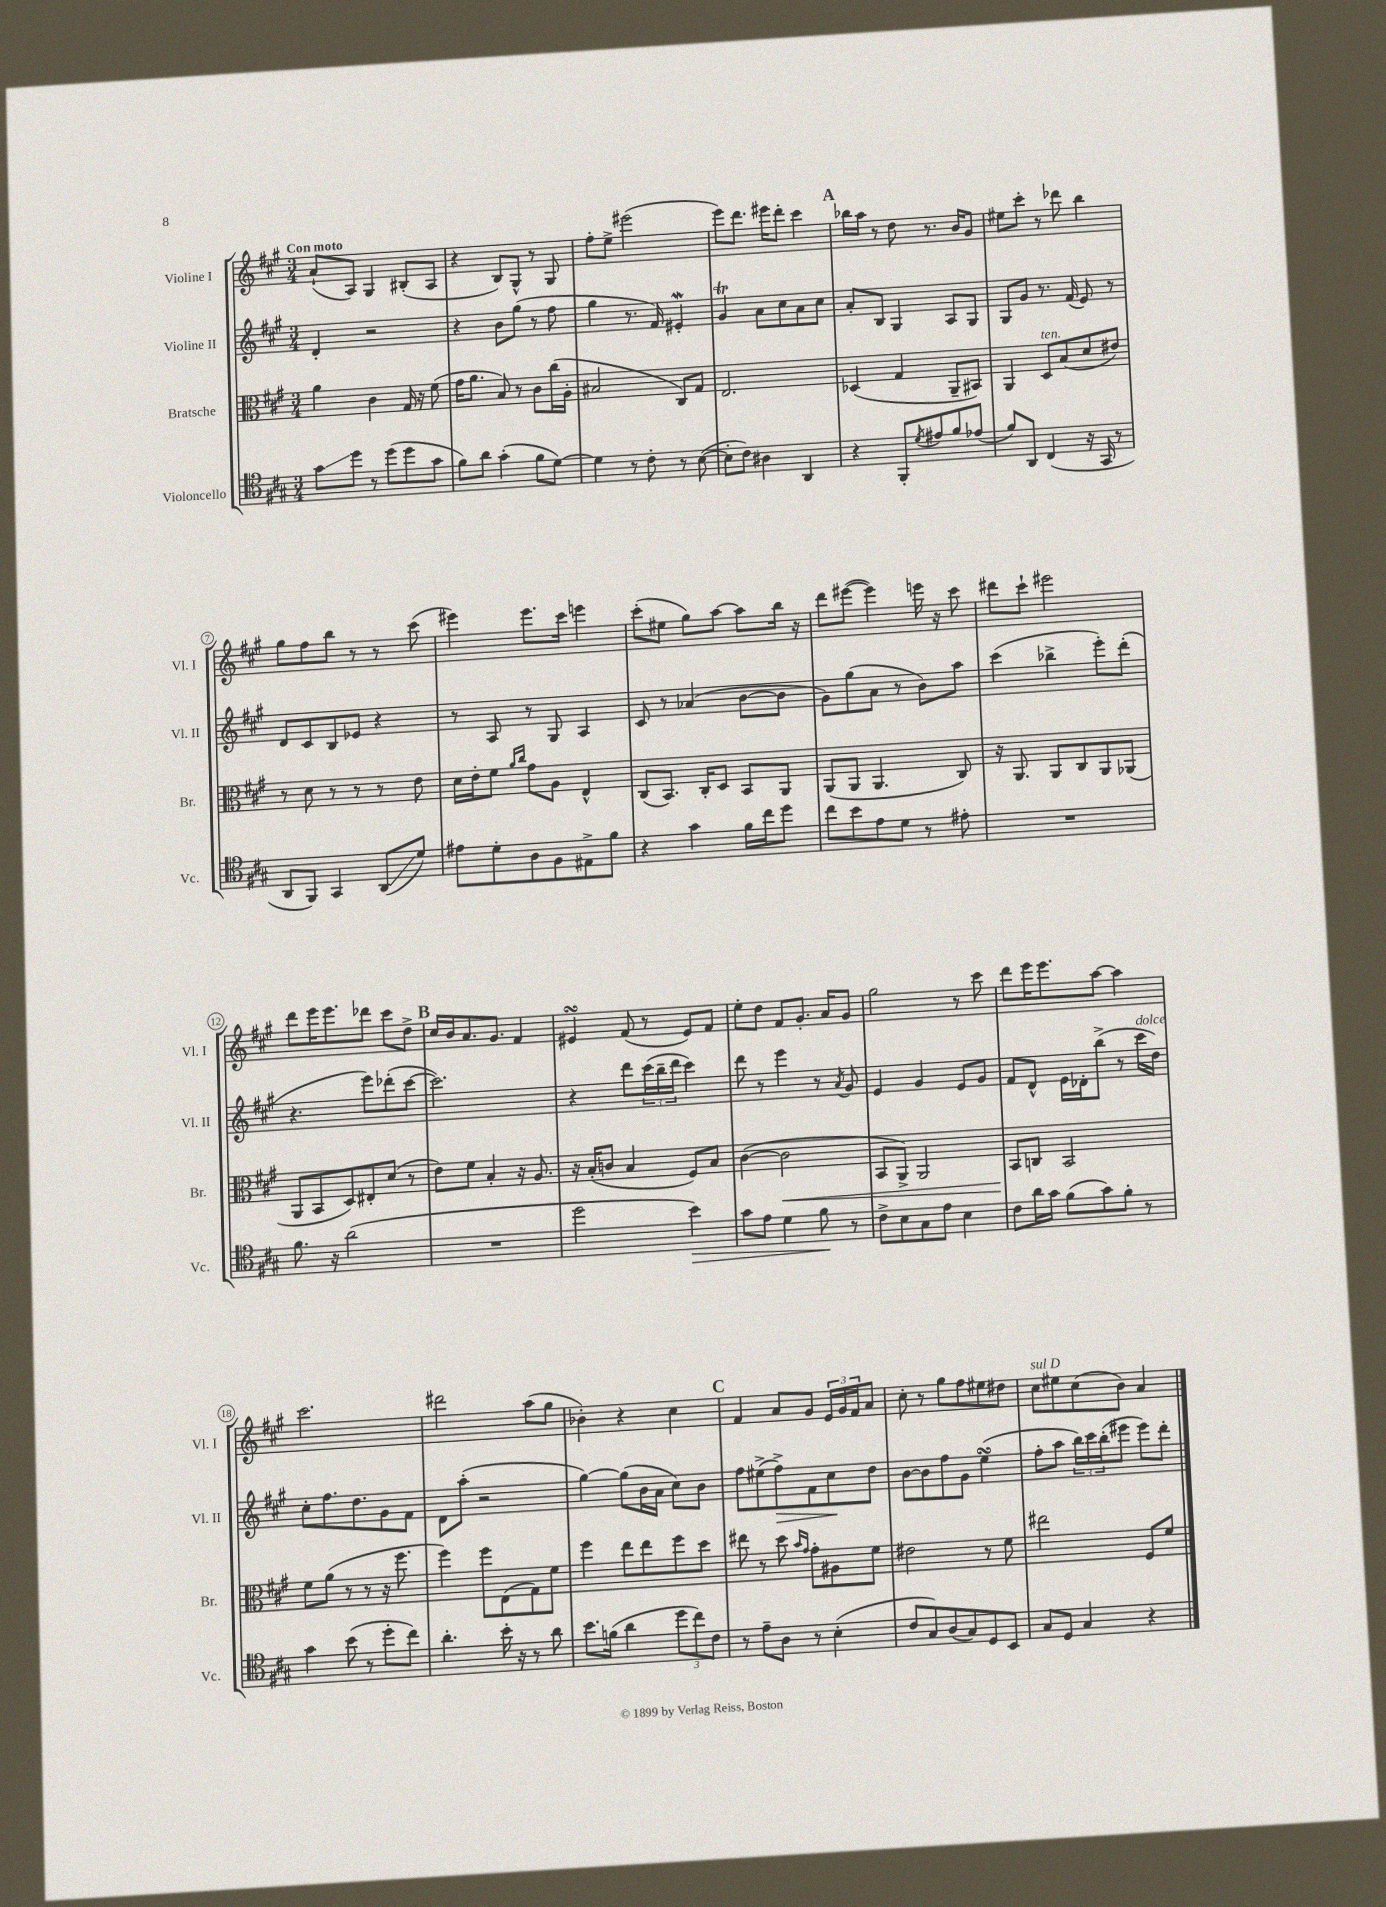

**kern	**kern	**kern	**kern
*staff4	*staff3	*staff2	*staff1
*clefC4	*clefC3	*clefG2	*clefG2
*k[f#c#g#]	*k[f#c#g#]	*k[f#c#g#]	*k[f#c#g#]
*M3/4	*M3/4	*M3/4	*M3/4
8g#	4a	4d'	(8a`
8dd	.	.	8A)
8r	4c#	2r	4G#
(8dd	.	.	.
8dd	16G#	.	(8B#'
.	16r	.	.
8g#	(8f#	.	8A
=	=	=	=
8f#)	16g#	4r	4r
.	8.a	.	.
8a	.	.	.
(4g#'	8B)	8b	8B)
.	8r	(8gg#	8G#^^
8f#	8c#	8r	8r
[8d)	(16cc#	8ff#	8G#
.	16A'	.	.
=	=	=	=
4d]	2B#	4gg#	8ff#'
.	.	.	8ee^
8r	.	8.r	(2eee#
8c#'	.	.	.
.	.	16f#)	.
8r	8C#)	4e#'	.
([8B	8G#	.	.
=	=	=	=
8B']	2.E	4g#	8eee)
8c#)	.	.	8.ddd
4A#	.	8a	.
.	.	.	16eee#
.	.	8cc#	8ddd'
4AA	.	8a	4ccc#
.	.	8cc#	.
=	=	=	=
4r	(4D-	8a'	16bb-
.	.	.	16aa
.	.	8B	8r
8FF#'	4G#	4G#	8dd
8qd	.	.	.
8e#	.	.	8.r
8f#	8AA~	8A	.
.	.	.	16b
(8e-	8BB#)	8G#	8g#
=	=	=	=
8f#)	4AA	8G#	8ee#
8AA	.	8g#	8ccc#'
(4C#	8D	8.r	8r
.	(8B	.	8ddd-
.	.	(16f#	.
16r	8d	8e)	4bb
16GG#	.	.	.
8r	8e#)	8r	.
=	=	=	=
8AA	8r	8d	8gg#
8FF#)	8d	8c#	8ff#
4GG#	8r	8B	8bb
.	8r	8e-	8r
(8AA	8r	4r	8r
8d)	8e	.	(8ccc#
=	=	=	=
8e#	16d	8r	4eee#)
.	16e'	.	.
8d'	8f#	8A	.
.	16qqa	.	.
.	16qqcc#	.	.
8A	8g#	8r	8.eee#
8F#	8A	8G#	.
.	.	.	16ccc#
8E#^	4E^^	4A	4eee
8f#	.	.	.
=	=	=	=
4r	(8C#	8c#	(8ccc#'
.	8.BB)	8r	8ee#
4g#	.	(4a-	8gg#)
.	16C#'	.	.
.	8D	.	[8aa
16f#	8BB	[8b	8aa]
16cc#	.	.	.
8dd	8AA	8b]	16bb
.	.	.	16r
=	=	=	=
8cc#	(8AA	8g#)	8ddd
8b	8AA	(8gg#	([8eee#
8e	4.AA	8a	4eee#])
8d	.	8r	.
8r	.	8b)	16eee
.	.	.	16r
8e#'	8C#)	8aa	8ccc#
=	=	=	=
2.r	16r	(4ccc#	8ddd#
.	8.AA	.	.
.	.	.	8ccc#`
.	8AA	4bb-^	2eee#
.	8C#	.	.
.	8AA	8eee')	.
.	(8AA-	(8ddd'	.
=	=	=	=
8.f#	8AA	4.r	8ddd
.	8BB	.	16eee
16r	.	.	8.eee
(2a	8D)	.	.
.	8E#'	8eee)	8ddd-
.	(8d	(8ddd-'	8ccc#
.	8r	[8ccc#	8dd^
=	=	=	=
2.r	8e)	2.ccc#])	16cc#
.	.	.	16b
.	8f#	.	8.a
.	4B'	.	.
.	.	.	8.g#
.	16r	.	4f#
.	8.A	.	.
=	=	=	=
2dd	16r	4r	4e#
.	(16B'	.	.
.	8c	.	.
.	4B	8ddd	(8f#
.	.	(24ccc#	8r
.	.	24bb~	.
.	.	24ddd	.
4b)	8F#)	4ccc#)	8e#)
.	8B	.	8f#
=	=	=	=
8g#	([4c#	8ddd	8ee'
8e	.	8r	8dd
4d	2c#]	4eee	8f#
.	.	.	8.g#'
8f#	.	8r	.
.	.	.	16a
.	.	8qa	.
8r	.	8g#	8g#
=	=	=	=
8c#^	8BB	4e	2gg#
8B	8AA^)	.	.
8G#	2AA	4g#	.
8e	.	.	.
4B	.	8e	8r
.	.	8g#	8ccc#
=	=	=	=
8c#	8BB	8f#	8ddd
16a	8C	8d^^	16eee
16g#	.	.	8.eee
(8f#	2BB	16e	.
.	.	16d-'	.
8g#)	.	(8bb^	[8aa
8f#'	.	8r	4aa]
8r	.	16ccc#	.
.	.	16dd)	.
=	=	=	=
4g#	8f#	8cc#'	2.ccc#
.	(8a	8.ff#	.
(8b	8r	.	.
.	.	8.dd	.
8r	8r	.	.
8dd'	16r	8g#	.
.	8.ff#	.	.
8cc#)	.	8f#	.
=	=	=	=
4.a'	4ff#)	8d	2ddd#
.	.	(8aa'	.
.	8ff#	2r	.
16b'	(8E	.	.
16r	.	.	.
8r	8G#)	.	(8aa
8a	8f#	.	8gg#
=	=	=	=
8.b	4ff#	[4gg#)	4b-')
(16f	.	.	.
4a	8ee	(8gg#]	4r
.	8ee	16b	.
.	.	16a	.
12dd	8ff#	8cc#)	4cc#
12cc#)	.	.	.
.	8dd	8b	.
12c#	.	.	.
=	=	=	=
8r	8ee#	8ff#	4f#
8e~	8r	(8ee#^	.
8A	8dd	8ff#^)	8a
.	16qqb	.	.
.	16qqg#	.	.
8r	8g#'	8f#	8g#
(4B'	8A#	8cc#	24e
.	.	.	24g#
.	.	.	24f#
.	8f#	8dd	8a
=	=	=	=
8c#	2e#	[8b	8cc#'
8G#)	.	8b]	8r
(8A	.	8ff#	8gg#
8G#)	.	8g#	8ff#
8D	8r	(4ee	8ee#
8BB	8f#	.	8dd#
=	=	=	=
8G#	2ee#	8ff#'	8cc#
8D	.	8aa	8ee#
4G#	.	24bb)	(8cc#
.	.	24ccc#	.
.	.	(24bb'	.
.	.	8eee#	8b)
4r	8F#	8eee#)	4a
.	8f#	8ddd'	.
==	==	==	==
*-	*-	*-	*-
